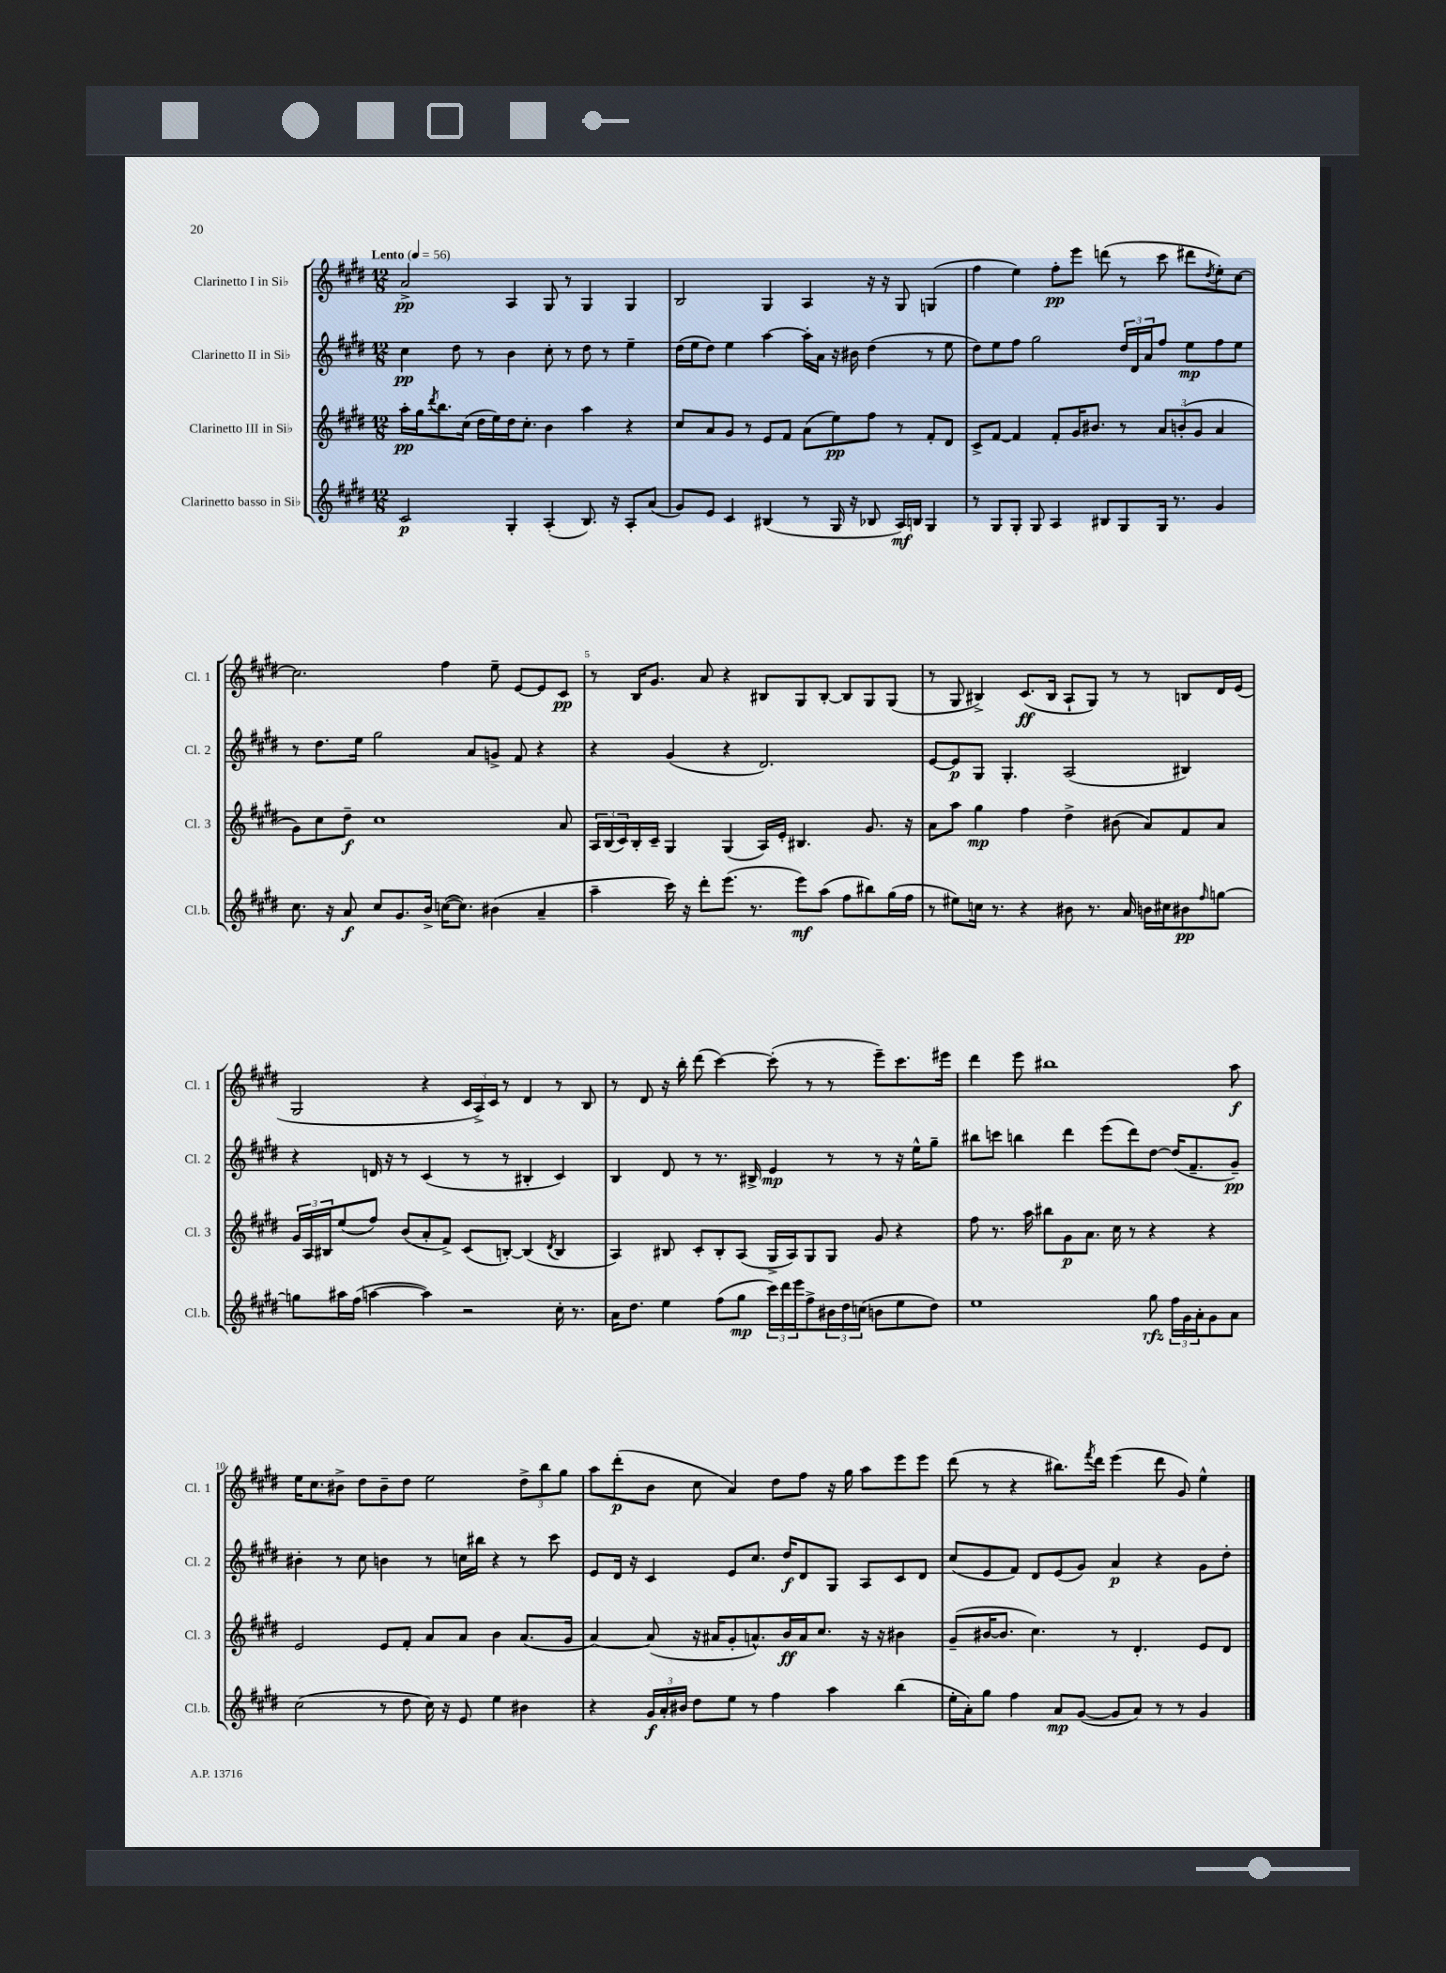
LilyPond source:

<<
\new StaffGroup <<
\new Staff = "s0" \with { instrumentName = "Clarinetto I in Sib" shortInstrumentName = "Cl. 1" } {
    \clef treble \key e \major \numericTimeSignature \time 12/8 \tempo "Lento" 4 = 56
    a'2->\pp a4 gis8 r8 gis4 gis4 |
    b2 gis4 a4 r16 r16 gis8 g4( |
    fis''4 e''4) fis''8-.\pp e'''8 d'''8( r8 cis'''8 dis'''8 \acciaccatura { dis''8 } e''8-.) cis''8~ |
    cis''2. fis''4 e''8-- e'8~ e'8 cis'8\pp |
    r8 b16 gis'8. a'8 r4 bis8 gis8 bis8~-. bis8 gis8 gis8( |
    r8 gis8 bis4->) cis'8.\ff( bis16 a8-! gis8) r8 r8 b8 dis'16 e'16( |
    gis2 r4 \tuplet 3/2 { cis'16 a16->) cis'16 } r8 dis'4 r8 b8 |
    r8 dis'8 r16 b''16-. dis'''8( cis'''4~) cis'''8-.( r8 r8 e'''8--) cis'''8. eis'''16 |
    dis'''4 e'''8 bis''1 a''8\f |
    e''16 cis''8. bis'8-> dis''8 bis'8-- dis''8 e''2 \tuplet 3/2 { dis''8-> b''8 gis''8 } |
    a''8 dis'''8-.\p( b'8 cis''8 a'4) dis''8 fis''8 r16 gis''16 a''8 e'''8 e'''8 |
    dis'''8( r8 r4 bis''8.) \acciaccatura { fis'''8 } dis'''16 e'''4( dis'''8 gis'8) e''4-^ \bar "|." |
}
\new Staff = "s1" \with { instrumentName = "Clarinetto II in Sib" shortInstrumentName = "Cl. 2" } {
    \clef treble \key e \major \numericTimeSignature \time 12/8
    cis''4\pp dis''8 r8 b'4 cis''8-. r8 dis''8 r8 e''4-- |
    dis''16( e''16 dis''8) e''4 a''4~ a''16-. a'16 r16 bis'16 dis''4( r8 e''8 |
    dis''8) e''8 fis''8 gis''2 \tuplet 3/2 { dis''16 dis'16 a'16 } fis''8 e''8\mp fis''8 e''8 |
    r8 dis''8. e''16 gis''2 a'8 g'8-> fis'8 r4 |
    r4 gis'4( r4 dis'2.) |
    e'8~ e'8\p gis8 gis4.-. a2( bis4) |
    r4 d'16 r16 r8 cis'4( r8 r8 bis4-. cis'4) |
    b4 dis'8 r8 r8. bis16-> e'4\mp r8 r8 r16 e''16-^ gis''8-- |
    bis''8 c'''8 b''4 dis'''4 e'''8( dis'''8) dis''8~ dis''16( fis'8.-- gis'8--\pp) |
    bis'4-. r8 cis''8 b'4 r8 c''16 bis''16 r4 r8 cis'''8 |
    e'8 dis'16 r16 cis'4 e'8 cis''8. dis''16\f dis'8 gis8 a8 cis'8 dis'8 |
    cis''8( e'8 fis'8) dis'8 e'8( gis'8) a'4\p r4 gis'8 dis''8-. \bar "|." |
}
\new Staff = "s2" \with { instrumentName = "Clarinetto III in Sib" shortInstrumentName = "Cl. 3" } {
    \clef treble \key e \major \numericTimeSignature \time 12/8
    a''16-.\pp gis''16 \acciaccatura { dis'''8 } b''8. cis''16( dis''16 e''16) dis''16 cis''8.-. b'4 a''4 r4 |
    cis''8 a'8 gis'8 r8 e'8 fis'8 a'8( e''8\pp) fis''8 r8 fis'8-. dis'8 |
    cis'8-> fis'8~ fis'4 fis'8-. gis'16 bis'8. r8 \tuplet 3/2 { a'8 b'8-.( gis'8 } a'4 |
    gis'8) cis''8 dis''8--\f cis''1 a'8 |
    \tuplet 3/2 { a16 b16( cis'16) } b16-. cis'16-- gis4 gis4( a16) e'16-. bis4. gis'8. r16 |
    a'8 a''8 gis''4\mp fis''4 dis''4-> bis'8( a'8) fis'8 a'8 |
    \tuplet 3/2 { gis'16 a16 bis16 } e''8( fis''8) b'8( a'8-. fis'8->) cis'8( b8~-.) b4( \acciaccatura { dis'8 } b4 |
    a4) bis8 cis'8-. bis8-. a8( gis16-> a16) gis8 gis8 gis'8 r4 |
    fis''8 r8. a''16 bis''8 gis'8\p a'8. cis''16 r8 r4 r4 |
    e'2 e'8 fis'8-. a'8 a'8 b'4 a'8.( gis'16 |
    a'4~) a'8( r16 ais'16 gis'8-. a'8.-^) b'16\ff a'16 cis''8. r16 r16 bis'4 |
    gis'8--( bis'16~ bis'8. cis''4.) r8 dis'4.-. e'8 dis'8 \bar "|." |
}
\new Staff = "s3" \with { instrumentName = "Clarinetto basso in Sib" shortInstrumentName = "Cl.b." } {
    \clef treble \key e \major \numericTimeSignature \time 12/8
    cis'2\p gis4-. a4-.( b8.) r16 a8-. a'8( |
    gis'8) e'8 cis'4 bis4( r8 gis16 r16 bes8 a16\mf) b16 gis4 |
    r8 gis8 gis8-. gis8 a4 bis8 gis8 gis16 r8. gis'4 |
    cis''8. r16 a'8\f cis''8 gis'8. b'16-> c''16~( c''8.) bis'4( a'4-- |
    a''4-- cis'''16) r16 dis'''8-. e'''8.( r8. e'''8\mf) a''8( fis''8 bis''8) gis''16( fis''16 |
    r8 eis''8) c''16 r8. r4 bis'8 r8. a'16 b'16 cis''16 bis'8\pp \grace { fis''16 } g''8~ |
    g''8 ais''16 fis''16( a''4~ a''4) r2 cis''16-. r8. |
    a'16 dis''8. e''4 fis''8( gis''8\mp \tuplet 3/2 { cis'''16) dis'''16 e'''16 } fis''8-> \tuplet 3/2 { bis'16 dis''16 c''16( } b'8 e''8 dis''8) |
    e''1 gis''8\rfz \tuplet 3/2 { fis''16 gis'16 a'16-. } gis'8 a'8 |
    cis''2( r8 dis''8 cis''16) r16 e'8 e''4 bis'4 |
    r4 \tuplet 3/2 { gis'16\f a'16-. bis'16 } dis''8 e''8 r8 fis''4 a''4 b''4( |
    e''16-. a'16-.) gis''8 fis''4 a'8\mp gis'8~( gis'8 a'8) r8 r8 gis'4 \bar "|." |
}
>>
>>
\layout { \context { \Score \override BarNumber.break-visibility = ##(#f #t #t) barNumberVisibility = #(every-nth-bar-number-visible 5) } }
